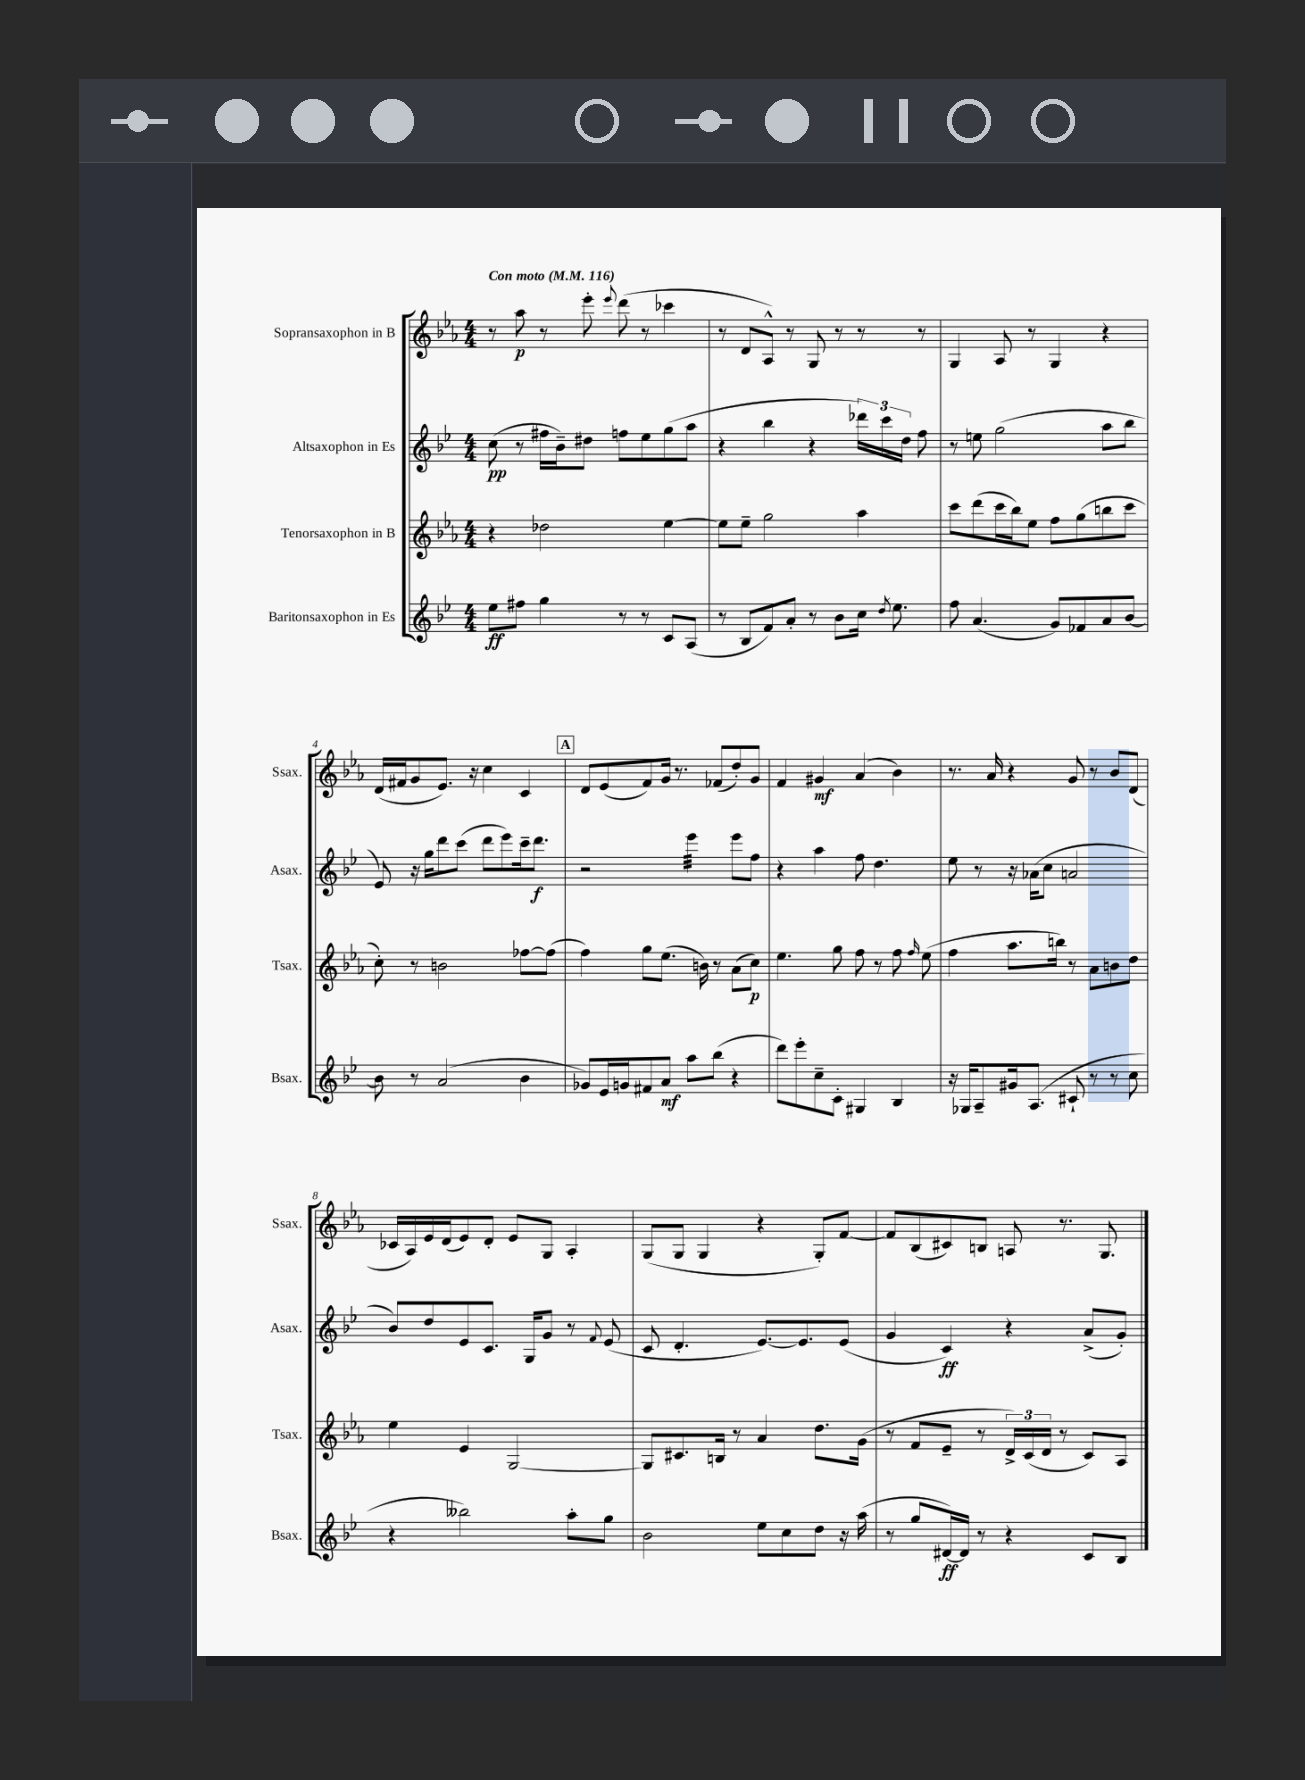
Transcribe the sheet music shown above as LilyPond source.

<<
\new StaffGroup <<
\new Staff = "s0" \with { instrumentName = "Sopransaxophon in B" shortInstrumentName = "Ssax." } {
    \clef treble \key ees \major \numericTimeSignature \time 4/4 \tempo "Con moto" 4 = 116
    \autoBeamOff r8 aes''8\p r8 ees'''8-. \appoggiatura { ees'''8 } d'''8( r8 ces'''4 |
    r8 d'8[ aes8]-^) r8 g8 r8 r8 r8 |
    g4 aes8 r8 g4 r4 |
    d'16[( fis'16 g'8 ees'8.]) r16 c''4 c'4 |
    \mark \markup { \box "A" } d'8[ ees'8( f'8) g'16] r8. fes'8[( d''8-.) g'8] |
    f'4 gis'4\mf aes'4( bes'4) |
    r8. aes'16 r4 g'8 r8 bes'8[ d'8]( |
    ces'16[ aes16) ees'16 d'16( ees'8) d'8]-. ees'8[ g8] aes4-. |
    g8[( g8] g4 r4 g8[-.) f'8]~ |
    f'8[ bes8( cis'8) b8] a8 r8. g8. \bar "|." |
}
\new Staff = "s1" \with { instrumentName = "Altsaxophon in Es" shortInstrumentName = "Asax." } {
    \clef treble \key bes \major \numericTimeSignature \time 4/4
    \autoBeamOff c''8\pp( r8 fis''16[ bes'16--) dis''8] f''8[ ees''8 g''8( a''8] |
    r4 bes''4 r4 \tuplet 3/2 { des'''16[) c'''16 d''16] } f''8 |
    r8 e''8 g''2( a''8[ bes''8] |
    ees'8) r16 g''16[ d'''8 c'''8]( d'''8[ ees'''8) c'''16-- d'''8.]\f |
    \mark \markup { \box "A" } r2 ees'''4:32 ees'''8[ f''8] |
    r4 a''4 f''8 d''4. |
    ees''8 r8 r16 aes'16[( c''8] a'2 |
    bes'8[) d''8 ees'8 c'8.] g16[ g'8] r8 \appoggiatura { f'8 } ees'8( |
    c'8 d'4.-. ees'8.[~) ees'8. ees'8]( |
    g'4 c'4\ff) r4 a'8[->( g'8]-.) \bar "|." |
}
\new Staff = "s2" \with { instrumentName = "Tenorsaxophon in B" shortInstrumentName = "Tsax." } {
    \clef treble \key ees \major \numericTimeSignature \time 4/4
    \autoBeamOff r4 des''2 ees''4~ |
    ees''8[ ees''8]-- g''2 aes''4 |
    c'''8[ d'''8( c'''16 bes''16) ees''8] f''8[ g''8( b''8 c'''8] |
    c''8-.) r8 b'2 fes''8[~ fes''8]( |
    \mark \markup { \box "A" } f''4) g''8[ ees''8.]( b'16) r8 aes'8[( c''8]\p) |
    ees''4. g''8 f''8 r8 f''8 \grace { f''16 } ees''8( |
    f''4 aes''8.[ b''16]) r8 aes'8[ b'8 d''8] |
    ees''4 ees'4 g2~ |
    g8[ cis'8. b16] r8 aes'4 d''8.[ g'16]( |
    r8 f'8[ ees'8]-- r8 \tuplet 3/2 { d'16[->) c'16( d'16] } r8 c'8[) aes8] \bar "|." |
}
\new Staff = "s3" \with { instrumentName = "Baritonsaxophon in Es" shortInstrumentName = "Bsax." } {
    \clef treble \key bes \major \numericTimeSignature \time 4/4
    \autoBeamOff ees''8[\ff fis''8] g''4 r8 r8 c'8[ a8]( |
    r8 bes8[ f'8) a'8]-. r8 bes'8[ c''16] \acciaccatura { d''8 } ees''8. |
    f''8 a'4.( g'8[) fes'8 a'8 bes'8]~ |
    bes'8 r8 a'2( bes'4 |
    \mark \markup { \box "A" } ges'8[) ees'16 g'16 fis'8 a'8]\mf a''8[ bes''8]( r4 |
    d'''8[) ees'''8-. c''8-- c'8]-. gis4 bes4 |
    r16 ges16[ a8-- gis'16 a8.]( cis'8-! r8 r8 c''8 |
    r4 beses''2) a''8[-. g''8] |
    bes'2 ees''8[ c''8 d''8] r16 a''16( |
    r8 g''8[ dis'16~\ff) dis'16] r8 r4 c'8[ bes8] \bar "|." |
}
>>
>>
